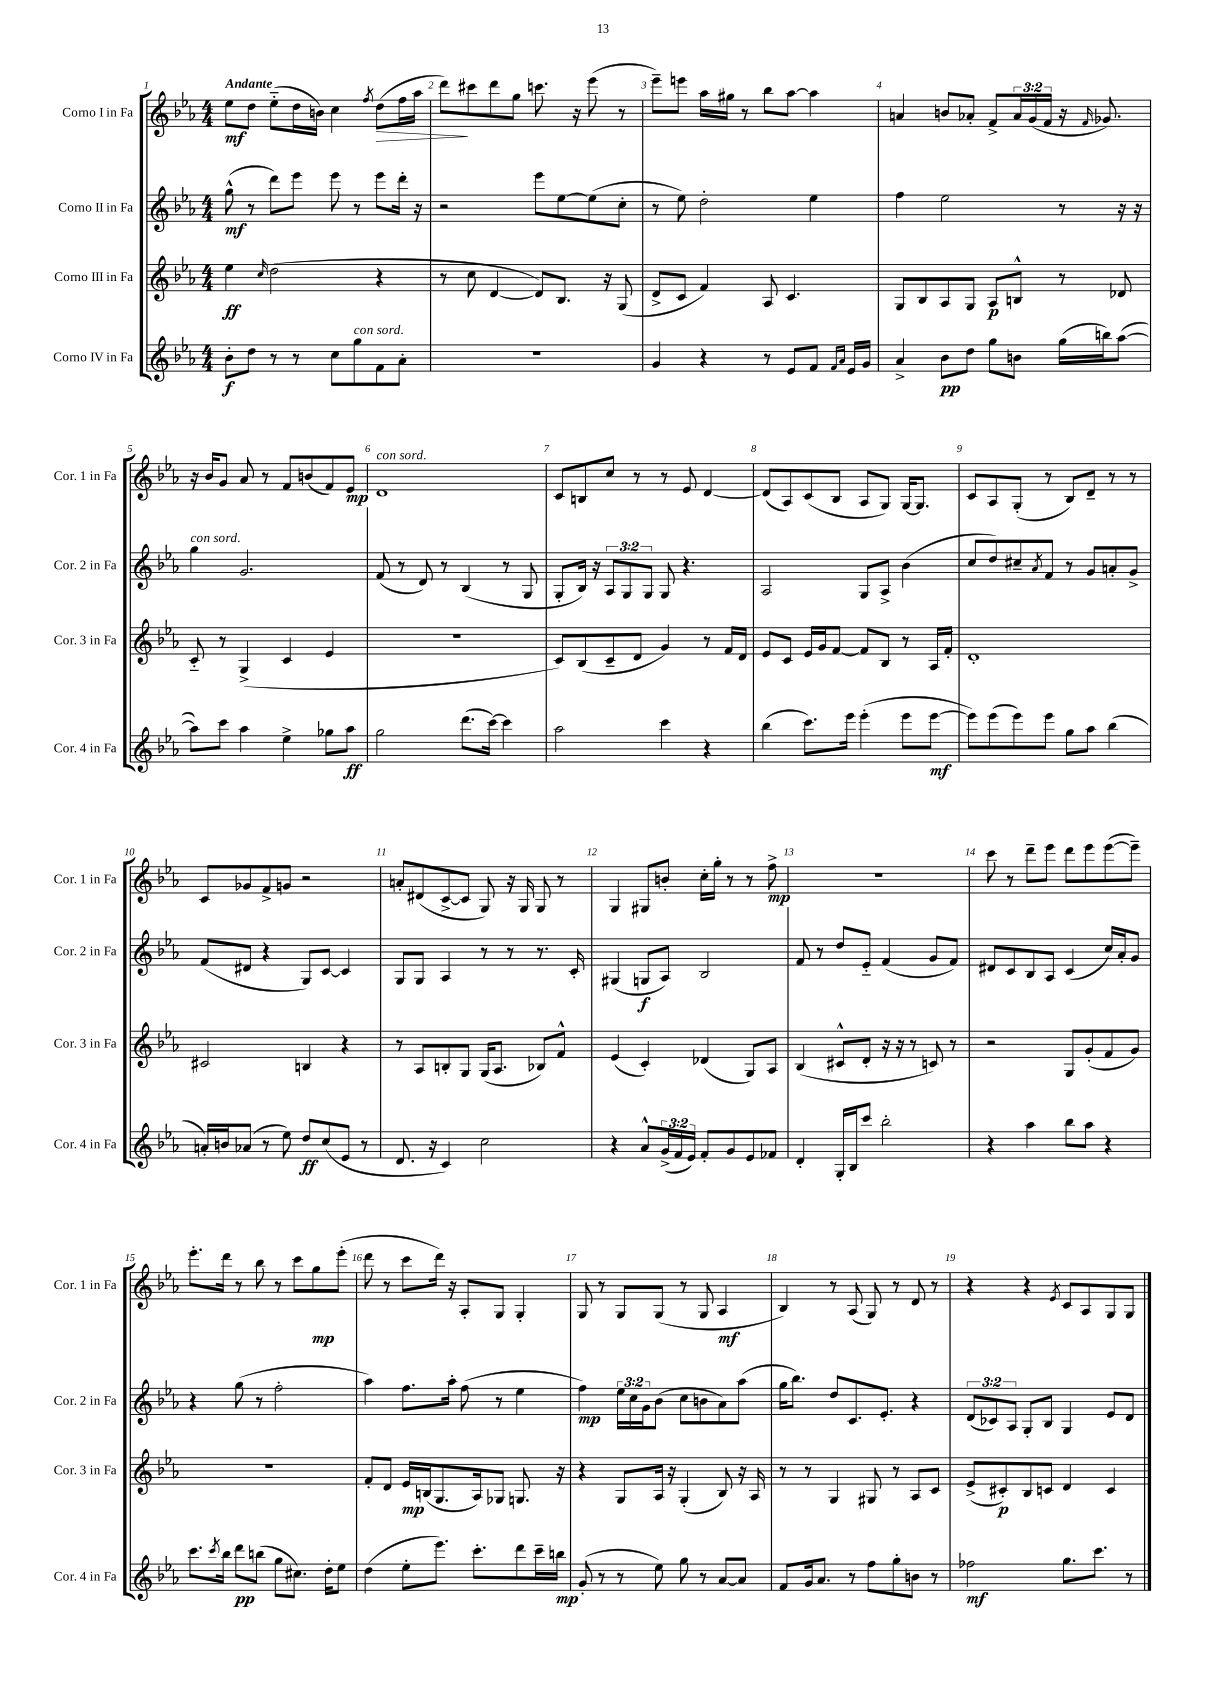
<<
\new StaffGroup <<
\new Staff = "s0" \with { instrumentName = "Corno I in Fa" shortInstrumentName = "Cor. 1 in Fa" } {
    \clef treble \key ees \major \numericTimeSignature \time 4/4 \override Staff.TupletNumber.text = #tuplet-number::calc-fraction-text \tempo "Andante"
    ees''8\mf d''8 ees''8-_( d''16 b'16) c''4 \acciaccatura { f''8 } d''8\>( f''16 aes''16 |
    d'''8\!) cis'''8 d'''8 g''8 c'''8. r16 ees'''8( r8 |
    ees'''8--) e'''8 aes''16 gis''16 r8 bes''8 aes''8~ aes''4 |
    a'4 b'8 aes'8-. f'8-> \tuplet 3/2 { aes'16 g'16( f'16 } r16 \grace { f'16 } ges'8.) |
    r16 bes'16 g'8 aes'8 r8 f'8 b'8( f'8) ees'8\mp |
    d'1^\markup { \italic "con sord." } |
    c'8 b8 c''8 r8 r8 ees'8 d'4~ |
    d'8( aes8) c'8( bes8 aes8 g8) g16~ g8. |
    c'8 aes8 g8-.( r8 bes8) d'8-- r8 r8 |
    c'8 ges'8 f'8-> g'8 r2 |
    a'8-. dis'8( c'8~-> c'8 g8) r16 g16 g8 r8 |
    g4 gis8 b'8-. c''16-. g''16-. r8 r8 f''8->\mp |
    r1 |
    c'''8 r8 d'''8-- ees'''8 d'''8 ees'''8 ees'''8~( ees'''8--) |
    ees'''8.-. d'''16 r8 bes''8 r8 c'''8 g''8\mp ees'''8-.( |
    d'''8 r8 c'''8 d'''16) r16 aes8-. g8 g4-. |
    g8 r8 g8 g8( r8 g8 aes4\mf |
    bes4) r8 aes8( g8) r8 d'8 r8 |
    r4 r4 \acciaccatura { ees'8 } c'8 aes8 g8 g8 \bar "|." |
}
\new Staff = "s1" \with { instrumentName = "Corno II in Fa" shortInstrumentName = "Cor. 2 in Fa" } {
    \clef treble \key ees \major \numericTimeSignature \time 4/4 \override Staff.TupletNumber.text = #tuplet-number::calc-fraction-text
    g''8-^\mf( r8 d'''8) ees'''8 ees'''8 r8 ees'''8 d'''16-. r16 |
    r2 ees'''8 ees''8~ ees''8( c''8-. |
    r8 ees''8) d''2-. ees''4 |
    f''4 ees''2 r8 r16 r16 |
    g''4^\markup { \italic "con sord." } g'2. |
    f'8( r8 d'8) r8 bes4( r8 g8 |
    g8-. bes16) r16 \tuplet 3/2 { aes8 g8 g8 } g8 r4. |
    aes2 g8 aes8-> bes'4( |
    c''8 d''8) cis''8-- \acciaccatura { aes'8 } f'8 r8 g'8 a'8-. g'8-> |
    f'8( dis'8 r4 g8) c'8~ c'4 |
    g8 g8 aes4 r8 r8 r8. c'16-. |
    gis4( g8\f aes8) bes2 |
    f'8 r8 d''8 ees'8-_ f'4( g'8 f'8) |
    dis'8 c'8 bes8 aes8 c'4( c''16) aes'16-. g'8 |
    r4 g''8( r8 f''2-. |
    aes''4) f''8. aes''16-. f''8( r8 ees''4 |
    f''4\mp) \tuplet 3/2 { ees''16 c''16 g'16 } bes'8( c''8 b'8 aes'8) aes''8( |
    g''16 bes''8.) d''8 c'8. ees'8.-. r4 |
    \tuplet 3/2 { d'8( ces'8) aes8 } g8-. bes8 g4 ees'8 d'8 \bar "|." |
}
\new Staff = "s2" \with { instrumentName = "Corno III in Fa" shortInstrumentName = "Cor. 3 in Fa" } {
    \clef treble \key ees \major \numericTimeSignature \time 4/4
    ees''4\ff \grace { c''16 } d''2( r4 |
    r8 c''8 d'4~ d'8) bes8. r16 g8( |
    d'8-> c'8 f'4) aes8 c'4. |
    g8 bes8 aes8 g8 aes8\p b8-^ r8 des'8 |
    c'8-_ r8 g4->( c'4 ees'4 |
    r1 |
    c'8) bes8( c'8-- d'8 g'4) r8 f'16 d'16 |
    ees'8 c'8 ees'16 g'16 f'8~ f'8 bes8 r8 aes16 f'16-. |
    d'1-. |
    cis'2 b4 r4 |
    r8 aes8 b8-. g8 g16( aes8. bes8) f'8-^ |
    ees'4( c'4-.) des'4( g8) aes8 |
    bes4( cis'8-^ d'8-. r16 r16 r8 c'8) r8 |
    r2 g8 g'8-.( f'8 g'8) |
    R1 |
    f'8-. d'8 ees'16\mp b16( g8. aes16) ges8 g8. r16 |
    r4 g8 aes16 r16 g4-.( bes8) r16 aes16 |
    r8 r8 g4 gis8 r8 aes8 c'8 |
    ees'8->( cis'8-.\p) bes8 c'8 d'4 c'4 \bar "|." |
}
\new Staff = "s3" \with { instrumentName = "Corno IV in Fa" shortInstrumentName = "Cor. 4 in Fa" } {
    \clef treble \key ees \major \numericTimeSignature \time 4/4 \override Staff.TupletNumber.text = #tuplet-number::calc-fraction-text
    bes'8-.\f d''8 r8 r8 c''8 g''8^\markup { \italic "con sord." } f'8 aes'8-. |
    R1 |
    g'4 r4 r8 ees'8 f'8 \grace { f'16 aes'16 } ees'16 g'16 |
    aes'4-> bes'8\pp d''8 g''8 b'8 g''16( b''16) aes''8~( |
    aes''8) c'''8 aes''4 ees''4-> ges''8 aes''8\ff |
    g''2 d'''8.( c'''16~) c'''4 |
    aes''2 c'''4 r4 |
    bes''4( c'''8.) ees'''16 ees'''4-.( ees'''8 ees'''8~\mf |
    ees'''8) ees'''8( ees'''8) ees'''8 g''8 aes''8 bes''4( |
    a'16-.) b'16 aes'8( r8 ees''8) d''8\ff c''8( ees'8 r8 |
    d'8. r16 c'4) c''2 |
    r4 aes'8-^ \tuplet 3/2 { g'16->( f'16 ees'16) } f'8-. g'8 ees'8 fes'8 |
    d'4-. g16-. bes16 c'''8 bes''2-. |
    r4 aes''4 bes''8 aes''8 r4 |
    c'''8. \acciaccatura { c'''8 } bes''16 d'''8\pp b''8( g''8 cis''8.) d''16-. ees''8 |
    d''4( ees''8-. ees'''8.) c'''8.-. d'''8 c'''16-- b''16\mp |
    g'8-.( r8 r8 ees''8) g''8 r8 aes'8~ aes'8 |
    f'8 g'16 aes'8. r8 f''8 g''8-. b'8 r8 |
    fes''2\mf g''8. c'''8. r8 \bar "|." |
}
>>
>>
\layout { \context { \Score \override BarNumber.break-visibility = ##(#f #t #t) barNumberVisibility = #all-bar-numbers-visible } }
